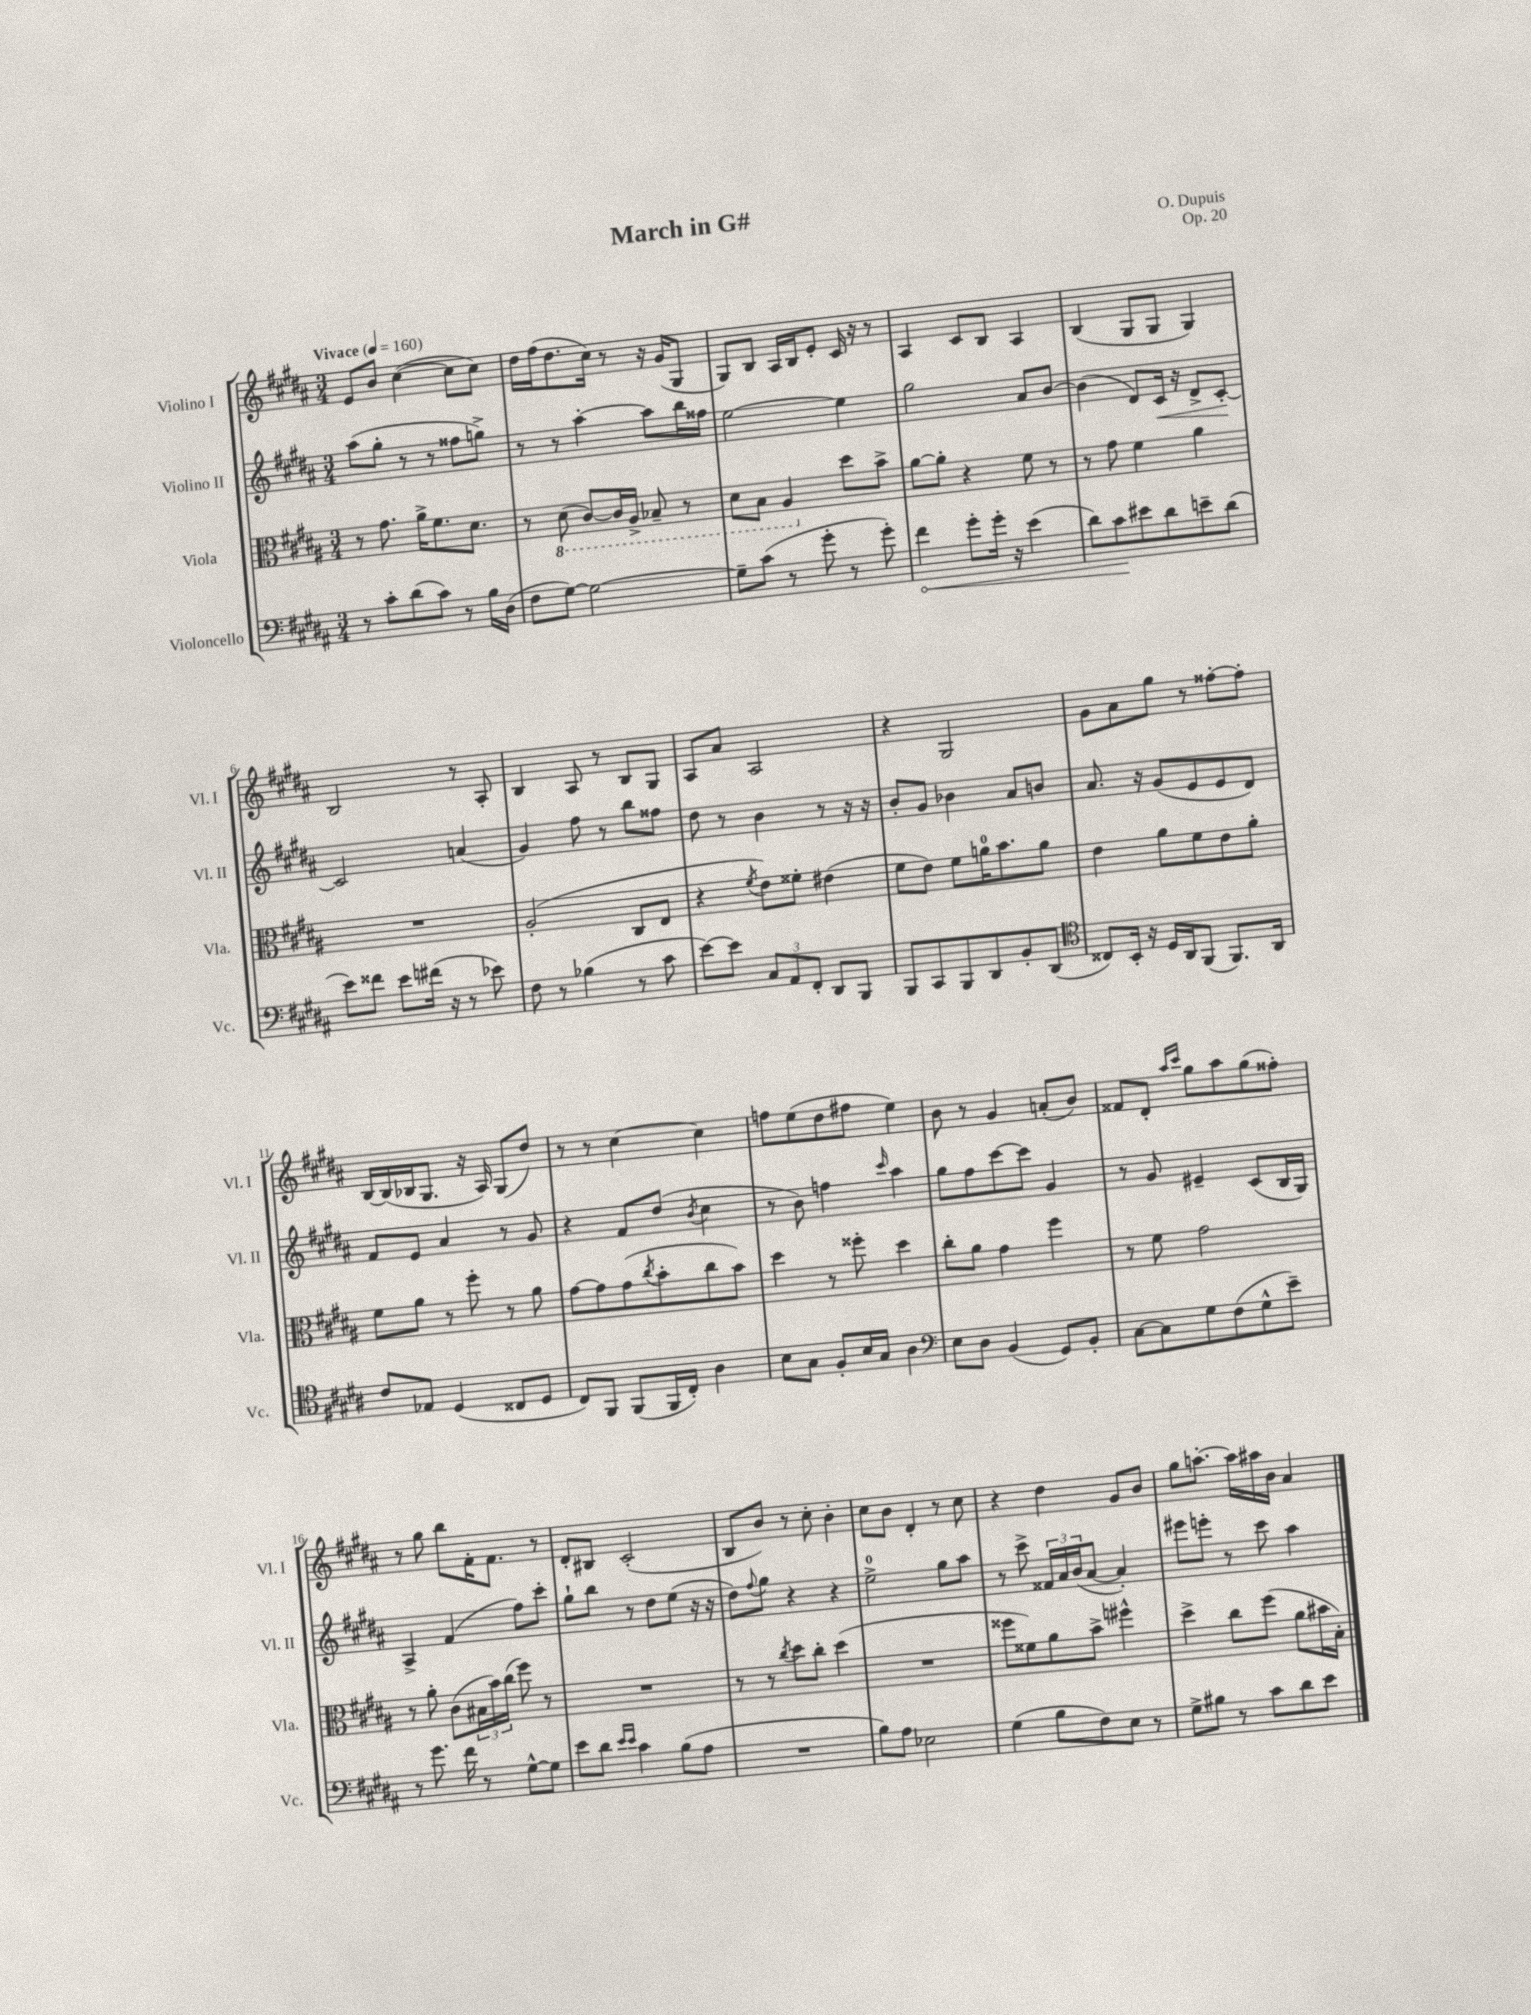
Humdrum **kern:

**kern	**kern	**kern	**kern
*staff4	*staff3	*staff2	*staff1
*clefF4	*clefC3	*clefG2	*clefG2
*k[f#c#g#d#a#]	*k[f#c#g#d#a#]	*k[f#c#g#d#a#]	*k[f#c#g#d#a#]
*M3/4	*M3/4	*M3/4	*M3/4
*MM160	*MM160	*MM160	*MM160
8r	8r	(8aa#	8e
8c#'	8.g#	8gg#'	8b
(8d#	.	8r	([4cc#
.	16a#^	.	.
8c#)	8.f#	8r	.
8r	.	8ff##	8cc#]
.	8.d#	.	.
16B	.	8gg^)	8cc#)
(16D#	.	.	.
=	=	=	=
8F#	8r	8r	16dd#
.	.	.	(16ff#
[8G#)	(8D#	8r	8.dd#
2G#_	[8C#)	[4aa#'	.
.	.	.	16cc#)
.	16C#]	.	8r
.	16AA#^	.	.
.	8BB-~	8aa#]	16r
.	.	.	(16g#
.	8r	16bb	8G#
.	.	16ff##	.
=	=	=	=
8G#~]	8D#	[2ee	8G#)
(8c#	8BB	.	8B
8r	4AA#	.	16A#
.	.	.	16B
8g#'	.	.	8e'
8r	8dd#	4ee]	16c#
.	.	.	16r
8g#')	8b^	.	8r
=	=	=	=
4f#	[8a#	2gg#	4A#
.	8a#']	.	.
8g#'	4r	.	8c#
16g#'	.	.	8B
16r	.	.	.
(4e	8f#	8a#	4A#
.	8r	[8b	.
=	=	=	=
8d#)	8r	(4b]	(4B
8c#	8g#	.	.
8e#	4f#	8d#)	8G#
8d#	.	16c#	8G#
.	.	16r	.
8e~	4a#	8d#^	4G#)
(8d#	.	[8c#'	.
=	=	=	=
8e)	2.r	2c#]	2B
8f##	.	.	.
8e	.	.	.
(16f#	.	.	.
16r	.	.	.
8r	.	(4a	8r
8e-)	.	.	8A#'
=	=	=	=
8F#	(2A#'	4g#)	4B
8r	.	.	.
(4B-	.	8ff#	8A#
.	.	8r	8r
8r	8C#	8bb	8B
8c#	8E	8ff##	8G#
=	=	=	=
[8e)	4r	8dd#	8A#
8e]	.	8r	8a#
.	8qf#	.	.
12C#	8e)	4b	2A#
12AA#	.	.	.
.	8f##'	.	.
12FF#'	.	.	.
8DD#	(4e#	8r	.
8BBB	.	16r	.
.	.	16r	.
=	=	=	=
8BBB	8f#	8b'	4r
8CC#	8e)	8g#	.
8BBB	8f#	4b-	2G#
8DD#	16a	.	.
.	8.b	.	.
8BB'	.	8a#	.
(8DD#	8a	8b	.
=	=	=	=
*clefC4	*	*	*
8C##)	4e	8.a#	8g#
16BB'	.	.	8a#
16r	.	16r	.
16D#	8a#	(8g#	8gg#
16AA#	.	.	.
(8FF#	8f#	8e	8r
8.FF#)	8e	8e	[8ff##'
.	8a#'	8d#)	8ff##']
16AA#	.	.	.
=	=	=	=
8c#	8f#	8f#	[16B
.	.	.	(16B]
8E-	8a#	8e	16B-
.	.	.	8.G#
(4D#	8r	4a#	.
.	8ff#'	.	16r
.	.	.	16A#)
8C##	8r	8r	(8G#
8D#	8a#	8g#	8dd#)
=	=	=	=
8C#)	[8g#	4r	8r
8FF#	8g#]	.	8r
(8FF#	(8g#	8f#	[4cc#
.	8qcc#	.	.
16FF#	8b'	(8dd#	.
16C#')	.	.	.
.	.	8qb	.
4A#	8cc#	4cc#	4cc#]
.	8b)	.	.
=	=	=	=
8B	4dd#	8r	8ff
8G#	.	8b)	(8ee
8F#'	8r	4ff	8dd#
16B	8ff##'	.	8ff#
16G#	.	.	.
.	.	16qqccc#	.
4A#	4dd#	4aa#	4ee)
=	=	=	=
*clefF4	*	*	*
8E	8cc#'	8gg#	8b
8D#	8a#	8ff#	8r
(4BB	4g#	[8ccc#	4g#
.	.	8ccc#]	.
8GG#)	4ff#	4g#	(8a'
8BB'	.	.	8b)
=	=	=	=
[8C#	8r	8r	8f##
8C#]	8f#	8g#	8d#'
.	.	.	16qqaa#
.	.	.	16qqccc#
8G#	2g#	4e#~	8gg#
(8F#	.	.	8aa#
8G#^^	.	(8c#	(8gg#
8e~)	.	16B	8ff##')
.	.	16G#)	.
=	=	=	=
8r	8r	4A#^	8r
8.g#	8a#'	.	8gg#
.	(8c#	(4f#	8bb
16f#	.	.	.
8r	24B#	.	16f#'
.	24b)	.	.
.	.	.	8.f#
.	(24cc#	.	.
[8G#^^	8ff#)	8ff#)	.
8G#]	8r	8ccc#'	8r
=	=	=	=
8e	2.r	8gg#`	8d#'
8d#	.	8bb	8B#
16qqe	.	.	.
16qqe	.	.	.
4c#	.	8r	(2c#'
.	.	8dd#	.
(8B	.	(8ee	.
8A#	.	16r	.
.	.	16r	.
=	=	=	=
2.r	8r	8dd#)	8B
.	.	8qqff#	.
.	8r	8gg#	8b)
.	8qcc#	.	.
.	8dd#	4r	8r
.	8cc#'	.	8cc#'
.	(4dd#	4r	4b'
=	=	=	=
8B)	2.r	2ee^	8cc#
8A#	.	.	8b
2E-	.	.	4d#'
.	.	8gg#	8r
.	.	8aa#	8cc#
=	=	=	=
(4G#	8ff##	8r	4r
.	8f##)	8ccc#^	.
8B	8a#	24f##	4dd#
.	.	24a#	.
.	.	(24b	.
8F#)	8b^	[8a#	.
8E	4ff#^^	4a#'])	8g#
8r	.	.	8b
=	=	=	=
8G#^	4dd#^	8eee#	8gg#
8B#	.	8eee'	[8.aa'
8r	8cc#	8r	.
.	.	.	16aa]
8c#	(8ff#	8ccc#	16aa#
.	.	.	16b
8d#	8a#	4aa#	4a#
8e	16b#	.	.
.	16B')	.	.
==	==	==	==
*-	*-	*-	*-
